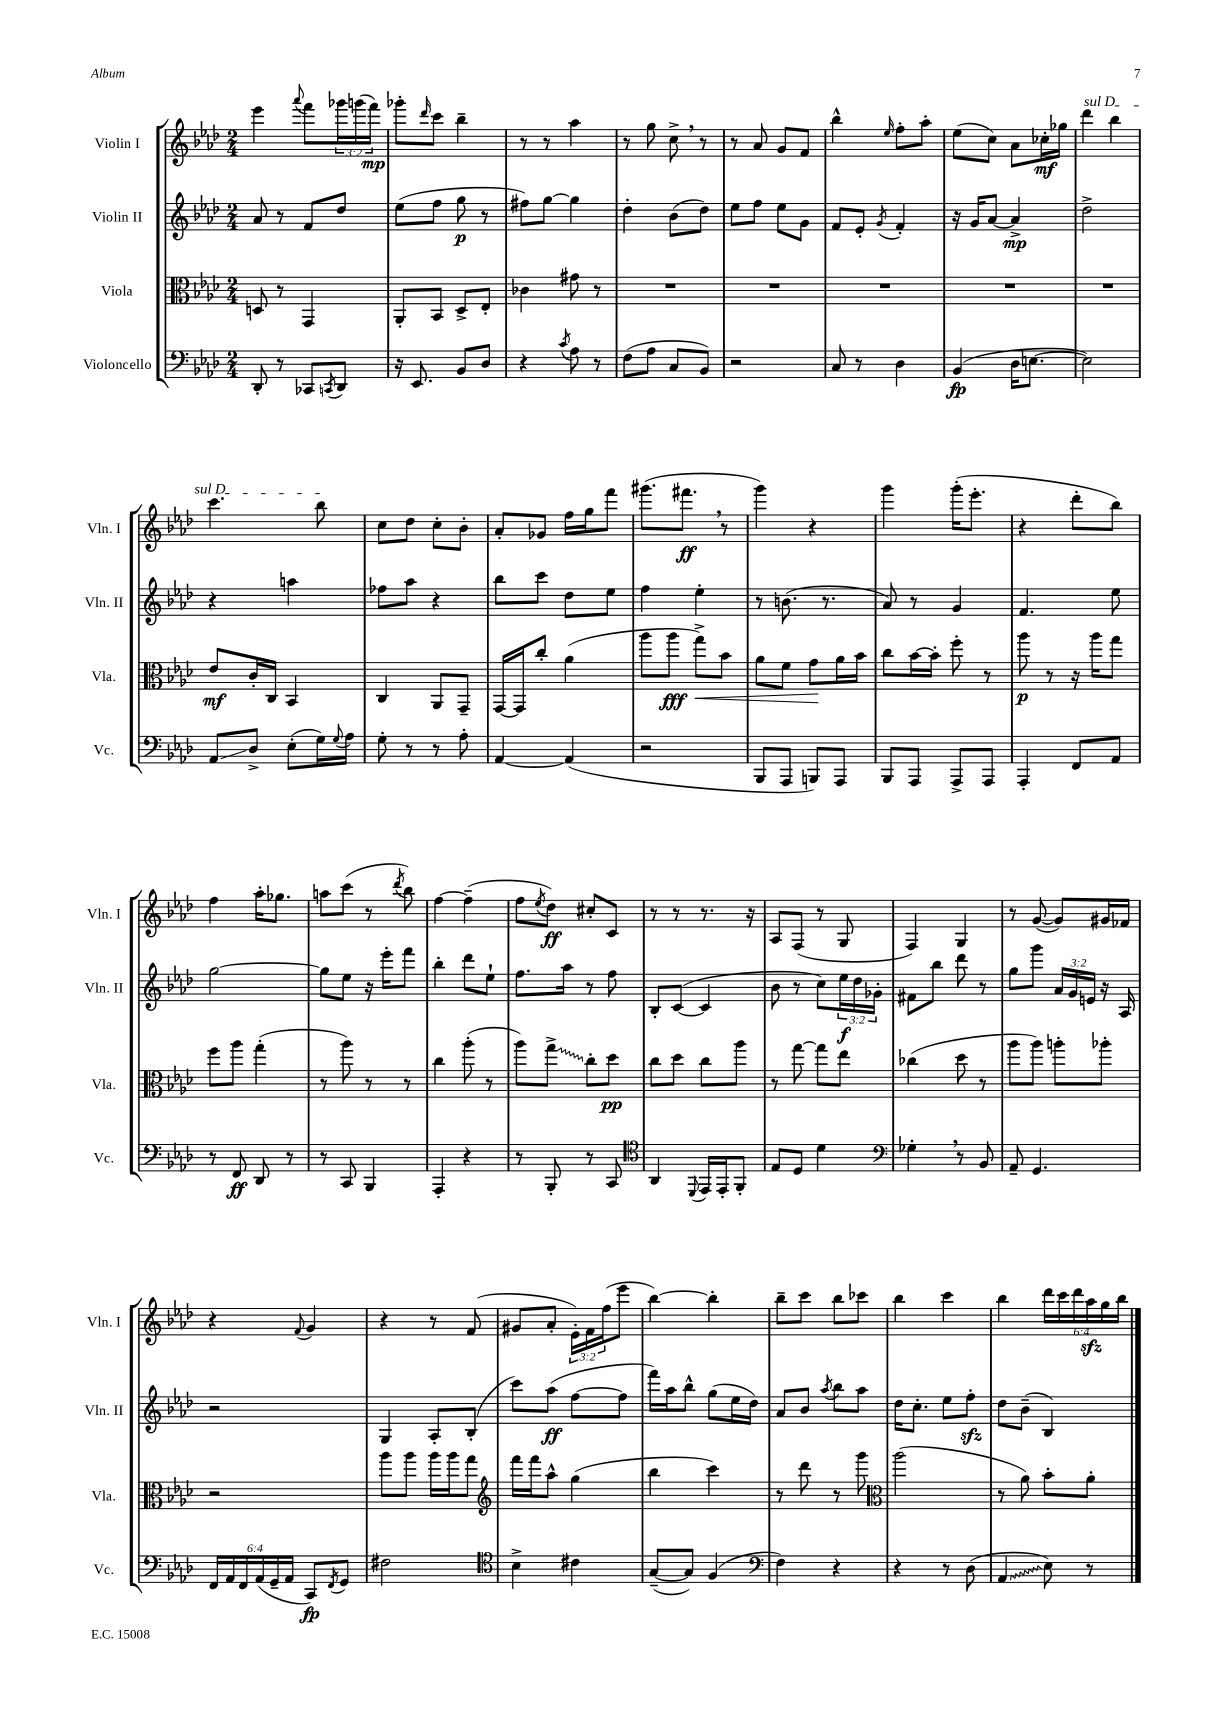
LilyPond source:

<<
\new StaffGroup <<
\new Staff = "s0" \with { instrumentName = "Violin I" shortInstrumentName = "Vln. I" } {
    \clef treble \key aes \major \numericTimeSignature \time 2/4 \override Staff.TupletNumber.text = #tuplet-number::calc-fraction-text
    ees'''4 \appoggiatura { aes'''8 } f'''8 \tuplet 3/2 { ges'''16 g'''16( f'''16\mp) } |
    ges'''8-. \grace { des'''16 } c'''8 bes''4-- |
    r8 r8 aes''4 |
    r8 g''8 c''8-> \breathe r8 |
    r8 aes'8 g'8 f'8 |
    bes''4-^ \grace { ees''16 } f''8-. aes''8-. |
    ees''8( c''8) aes'8 ces''16-.\mf ges''16 |
    \once \override TextSpanner.bound-details.left.text = \markup { \italic "sul D" } des'''4\startTextSpan bes''4 |
    c'''4. bes''8\stopTextSpan |
    c''8 des''8 c''8-. bes'8-. |
    aes'8-. ges'8 f''16 g''16 f'''8 |
    gis'''8.( fis'''8.\ff \breathe r8 |
    g'''4) r4 |
    g'''4 g'''16-.( ees'''8.-. |
    r4 des'''8-. bes''8) |
    f''4 aes''16-. ges''8. |
    a''8 c'''8( r8 \acciaccatura { des'''8 } bes''8) |
    f''4~ f''4--( |
    f''8 \acciaccatura { ees''8 } des''8\ff) cis''8-. c'8 |
    r8 r8 r8. r16 |
    aes8 f8( r8 g8 |
    f4) g4 |
    r8 g'8~( g'8) gis'16 fes'16 |
    r4 \appoggiatura { f'8 } g'4 |
    r4 r8 f'8( |
    gis'8 aes'8-. \tuplet 3/2 { ees'16-.) f'16 f''16( } ees'''8 |
    bes''4~) bes''4-. |
    bes''8-- c'''8 bes''8 ces'''8 |
    bes''4 c'''4 |
    bes''4 \tuplet 6/4 { des'''16 c'''16 des'''16 aes''16\sfz g''16 bes''16 } \bar "|." |
}
\new Staff = "s1" \with { instrumentName = "Violin II" shortInstrumentName = "Vln. II" } {
    \clef treble \key aes \major \numericTimeSignature \time 2/4 \override Staff.TupletNumber.text = #tuplet-number::calc-fraction-text
    aes'8 r8 f'8 des''8 |
    ees''8( f''8 g''8\p r8 |
    fis''8) g''8~ g''4 |
    des''4-. bes'8( des''8) |
    ees''8 f''8 ees''8 g'8 |
    f'8 ees'8-. \acciaccatura { g'8 } f'4-. |
    r16 g'16 aes'8~ aes'4->\mp |
    des''2-> |
    r4 a''4 |
    fes''8 aes''8 r4 |
    bes''8 c'''8 des''8 ees''8 |
    f''4 ees''4-. |
    r8 b'8.( r8. |
    aes'8) r8 g'4 |
    f'4. ees''8 |
    g''2~ |
    g''8 ees''8 r16 ees'''16-. f'''8 |
    bes''4-. des'''8 ees''8-! |
    f''8. aes''16 r8 f''8 |
    bes8-. c'8~( c'4 |
    bes'8 r8 c''8) \tuplet 3/2 { ees''16\f des''16 ges'16-. } |
    fis'8 bes''8 des'''8 r8 |
    g''8 g'''8 \tuplet 3/2 { aes'16 g'16 e'16 } r16 aes16 |
    r2 |
    g4 aes8-. bes8-.( |
    c'''8) aes''8\ff( f''8~ f''8 |
    f'''16) aes''16 bes''8-^ g''8( ees''16 des''16) |
    aes'8 bes'8 \acciaccatura { aes''8 } bes''8 aes''8 |
    des''16 c''8.-. ees''8 f''8-.\sfz |
    des''8 bes'8--( bes4) \bar "|." |
}
\new Staff = "s2" \with { instrumentName = "Viola" shortInstrumentName = "Vla." } {
    \clef alto \key aes \major \numericTimeSignature \time 2/4
    d8 r8 g,4 |
    aes,8-. bes,8 des8-> ees8-. |
    ces'4 gis'8 r8 |
    R2 |
    R2 |
    R2 |
    R2 |
    R2 |
    ees'8\mf c'16-. c16 bes,4 |
    c4 aes,8 g,8-- |
    g,16~ g,16 c''8-. aes'4( |
    aes''8 aes''8\fff g''8->\<) bes'8 |
    aes'8 f'8 g'8\! aes'16 bes'16 |
    c''8 bes'16~ bes'16-. f''8-. r8 |
    aes''8\p r8 r16 aes''16 g''8 |
    f''8 aes''8 g''4-.( |
    r8 aes''8) r8 r8 |
    c''4 aes''8-.( r8 |
    aes''8) \once \override Glissando.style = #'zigzag g''8->\glissando c''8-. des''8\pp |
    c''8 des''8 c''8 aes''8 |
    r8 g''8~ g''8 ees''8 |
    ces''4( des''8 r8 |
    aes''8 aes''8) a''8-. aes''8-. |
    r2 |
    aes''8 aes''8 aes''16 aes''16 g''8 |
    \clef treble f'''16 f'''16 aes''8-^ g''4( |
    bes''4 c'''4) |
    r8 des'''8 r8 g'''8 |
    \clef alto aes''2( |
    r8 aes'8) bes'8-. aes'8-. \bar "|." |
}
\new Staff = "s3" \with { instrumentName = "Violoncello" shortInstrumentName = "Vc." } {
    \clef bass \key aes \major \numericTimeSignature \time 2/4 \override Staff.TupletNumber.text = #tuplet-number::calc-fraction-text
    des,8-. r8 ces,8 \acciaccatura { c,8 } des,8 |
    r16 ees,8. bes,8 des8 |
    r4 \acciaccatura { c'8 } aes8 r8 |
    f8( aes8 c8 bes,8) |
    r2 |
    c8 r8 des4 |
    bes,4\fp( des16 e8.~ |
    e2) |
    aes,8\glissando des8-> ees8-.( g16) \appoggiatura { g8 } aes16 |
    g8-. r8 r8 aes8-. |
    aes,4~ aes,4( |
    r2 |
    bes,,8 aes,,8 b,,8) aes,,8 |
    bes,,8 aes,,8 aes,,8-> aes,,8 |
    aes,,4-. f,8 aes,8 |
    r8 f,8\ff des,8 r8 |
    r8 c,8 bes,,4 |
    aes,,4-. r4 |
    r8 bes,,8-. r8 c,8 |
    \clef tenor aes,4 \appoggiatura { des,8 } ees,16 ees,16-. f,8-. |
    ees8 des8 des'4 |
    \clef bass ges4-. \breathe r8 bes,8 |
    aes,8-- g,4. |
    \tuplet 6/4 { f,16 aes,16 f,16 aes,16( g,16-- aes,16 } c,8\fp) \acciaccatura { f,8 } g,8 |
    fis2 |
    \clef tenor bes4-> cis'4 |
    g8~--( g8) f4( |
    \clef bass f4) r4 |
    r4 r8 des8( |
    \once \override Glissando.style = #'zigzag aes,4\glissando ees8) r8 \bar "|." |
}
>>
>>
\layout { \context { \Score \remove "Bar_number_engraver" } }
